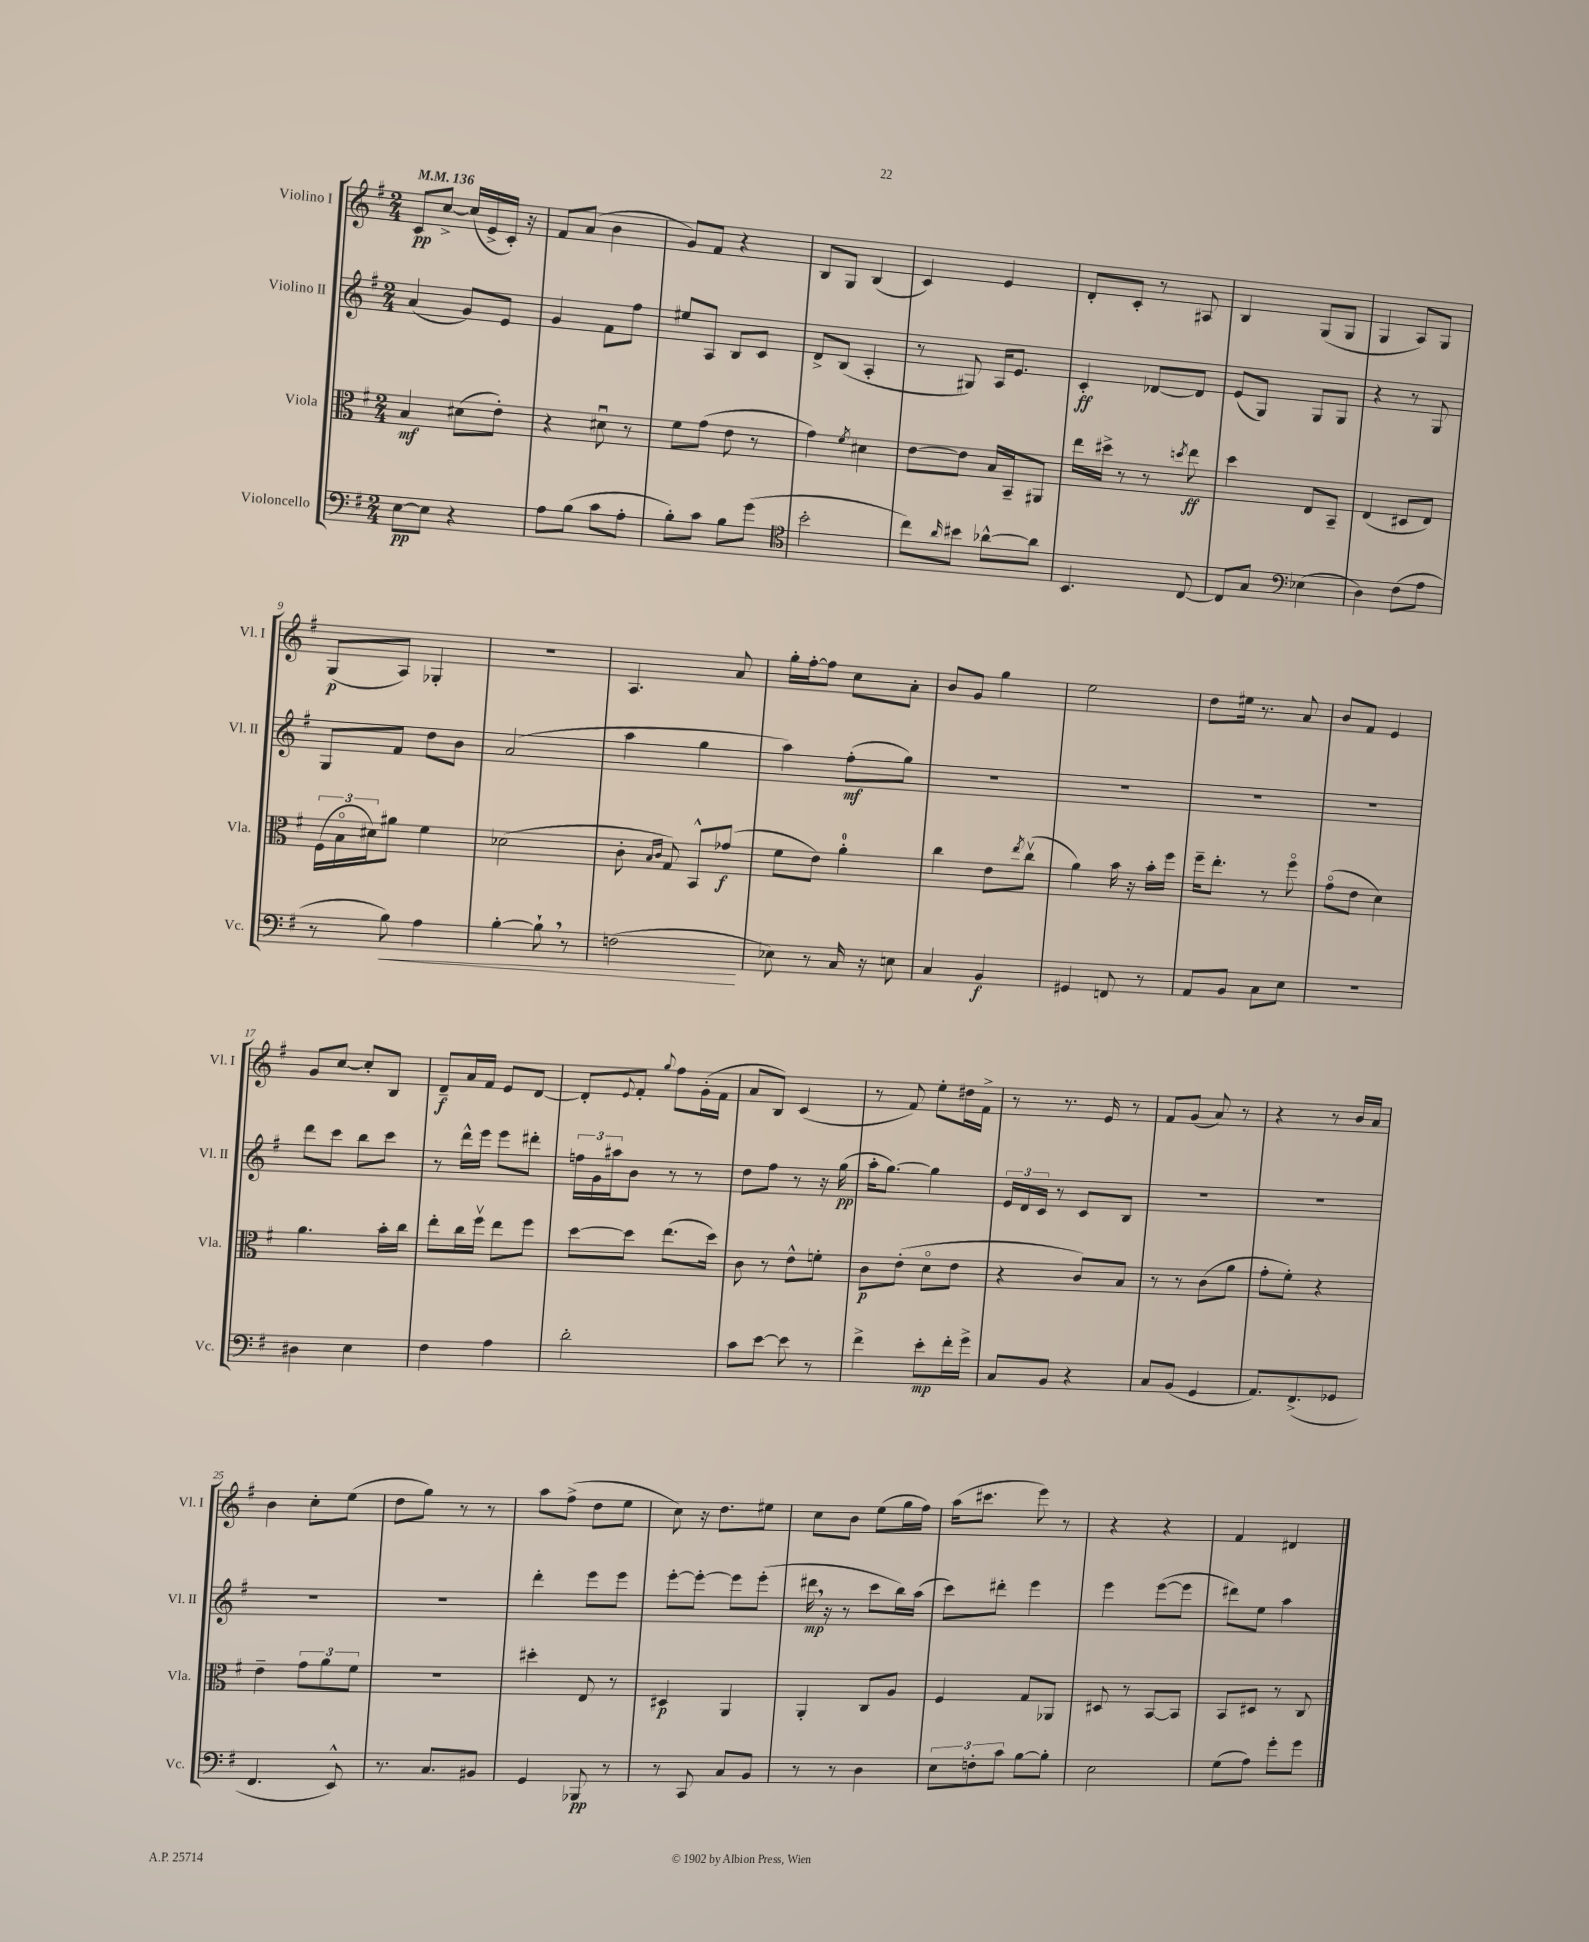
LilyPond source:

<<
\new StaffGroup <<
\new Staff = "s0" \with { instrumentName = "Violino I" shortInstrumentName = "Vl. I" } {
    \clef treble \key g \major \numericTimeSignature \time 2/4 \tempo 4 = 136
    c'8\pp c''8~-> c''16( e'16-> c'16-.) r16 |
    fis'8 a'8( b'4 |
    g'8) fis'8 r4 |
    b8 g8 b4( |
    c'4) e'4 |
    d'8-. c'8-. r8 ais8 |
    b4 g8( g8 |
    g4 a8) g8 |
    g8\p( a8) ges4-. |
    r2 |
    a4. a'8 |
    g''16-. fis''16~-. fis''8 c''8 a'8-. |
    b'8 g'8 g''4 |
    e''2 |
    d''8 eis''16 r8. a'8 |
    b'8 fis'8 e'4 |
    g'8 c''8~ c''8-. b8 |
    d'8--\f a'16 fis'16 e'8 d'8~ |
    d'8-. \appoggiatura { e'8 } fis'8-. \appoggiatura { g''8 } fis''8 g'16-.( fis'16 |
    a'8 b8) c'4( |
    r8 fis'8) e''8-. dis''16 fis'16-> |
    r8 r8. e'16 r8 |
    fis'8 g'8( a'8) r8 |
    r4 r8 b'16 a'16 |
    b'4 c''8-. e''8( |
    d''8 g''8) r8 r8 |
    a''8 fis''8->( d''8 e''8 |
    c''8) r16 d''8. eis''8 |
    c''8 b'8 e''8( g''16 fis''16) |
    a''16( cis'''8. e'''8) r8 |
    r4 r4 |
    fis'4 dis'4 \bar "|." |
}
\new Staff = "s1" \with { instrumentName = "Violino II" shortInstrumentName = "Vl. II" } {
    \clef treble \key g \major \numericTimeSignature \time 2/4
    a'4( g'8) e'8 |
    g'4 fis'8 fis''8 |
    eis''8 a8 b8 c'8 |
    d'8-> b8( a4-. |
    r8 gis8) a16 e'8. |
    c'4-.\ff des'8~ des'8 |
    e'8( g8) g8 g8 |
    r4 r8 g8 |
    g8 fis'8 d''8 b'8 |
    a'2( |
    a''4 g''4 |
    a''4) fis''8-.\mf( g''8) |
    R2 |
    R2 |
    R2 |
    R2 |
    d'''8 c'''8 b''8 c'''8 |
    r8 d'''16-^ e'''16 e'''8 dis'''8-. |
    \tuplet 3/2 { f''16 g'16 ais''16 } b'8 r8 r8 |
    d''8 fis''8 r8 r16 g''16\pp( |
    a''16-. g''8.~) g''4 |
    \tuplet 3/2 { e'16 d'16 c'16 } r8 c'8 b8 |
    R2 |
    R2 |
    R2 |
    R2 |
    d'''4-. e'''8 e'''8 |
    e'''8~-. e'''8~-. e'''8 e'''8-.( |
    dis'''16\mp \breathe r16 r8 c'''8 b''16) a''16( |
    c'''8) dis'''8-. e'''4 |
    e'''4 e'''8~( e'''8 |
    dis'''8) e''8 a''4 \bar "|." |
}
\new Staff = "s2" \with { instrumentName = "Viola" shortInstrumentName = "Vla." } {
    \clef alto \key g \major \numericTimeSignature \time 2/4
    b4\mf dis'8( e'8-.) |
    r4 dis'8\downbow r8 |
    fis'8 g'8( e'8 r8 |
    g'4) \acciaccatura { fis'8 } dis'4 |
    e'8~ e'8 b16 b,16-- ais,8 |
    e''16 dis''16-> r8 r8 \acciaccatura { d''8 } e''8\ff |
    d''4 e8 b,8-- |
    e4( dis8 e8) |
    \tuplet 3/2 { fis16( b16\flageolet dis'16) } ais'8 fis'4 |
    des'2( |
    c'8-. \grace { b16 c'16 } g8) b,8-^ ges'8\f( |
    fis'8 e'8) a'4-0-. |
    c''4 e'8 \acciaccatura { e''8 } c''8\upbow( |
    a'4) b'16 r16 b'16-. fis''16 |
    fis''16-- e''8.-. r8 fis''8\flageolet |
    g'8\flageolet( e'8 d'4) |
    a'4. b'16-. c''16 |
    e''8-. c''16 fis''16\upbow e''8 fis''8 |
    d''8~ d''8 e''8.( d''16) |
    c'8 r8 e'8-^ f'8-. |
    c'8\p e'8-.( d'8\flageolet e'8 |
    r4 c'8) b8 |
    r8 r8 c'8( a'8 |
    g'8-. fis'8-.) r4 |
    e'4-- \tuplet 3/2 { g'8 a'8 fis'8 } |
    r2 |
    dis''4-. e8 r8 |
    dis4\p a,4 |
    a,4-. c8 a8 |
    fis4 g8 aes,8 |
    dis8 r8 b,8~ b,8 |
    b,8 dis8 r8 c8 \bar "|." |
}
\new Staff = "s3" \with { instrumentName = "Violoncello" shortInstrumentName = "Vc." } {
    \clef bass \key g \major \numericTimeSignature \time 2/4
    e8~\pp e8 r4 |
    a8 b8( c'8 a8-. |
    b8-.) c'8 b8 g'8( |
    \clef tenor b'2-. |
    c''8) \grace { a'16 } bis'8 aes'8~-^ aes'8 |
    b,4. c8~ |
    c8 g8 \clef bass ees4( |
    d4) fis8( a8 |
    r8 b8\<) a4 |
    b4~-. b8-! \breathe r8 |
    f2\!( |
    ees8) r8 c16 r16 e8 |
    c4 b,4\f |
    gis,4 f,8 r8 |
    a,8 b,8 c8 e8 |
    r2 |
    dis4 e4 |
    fis4 a4 |
    d'2-. |
    c'8 e'8~ e'8 r8 |
    fis'4-> e'8-.\mp fis'16-. g'16-> |
    c8 b,8 r4 |
    c8 b,8( g,4 |
    a,8.) fis,8.->( ges,8 |
    fis,4. e,8-^) |
    r8. c8. bis,8 |
    g,4 bes,,8\pp r8 |
    r8 c,8 c8 b,8 |
    r8 r8 d4 |
    \tuplet 3/2 { e8 f8-. c'8 } b8~ b8-. |
    e2 |
    g8( a8) g'8-. g'8 \bar "|." |
}
>>
>>
